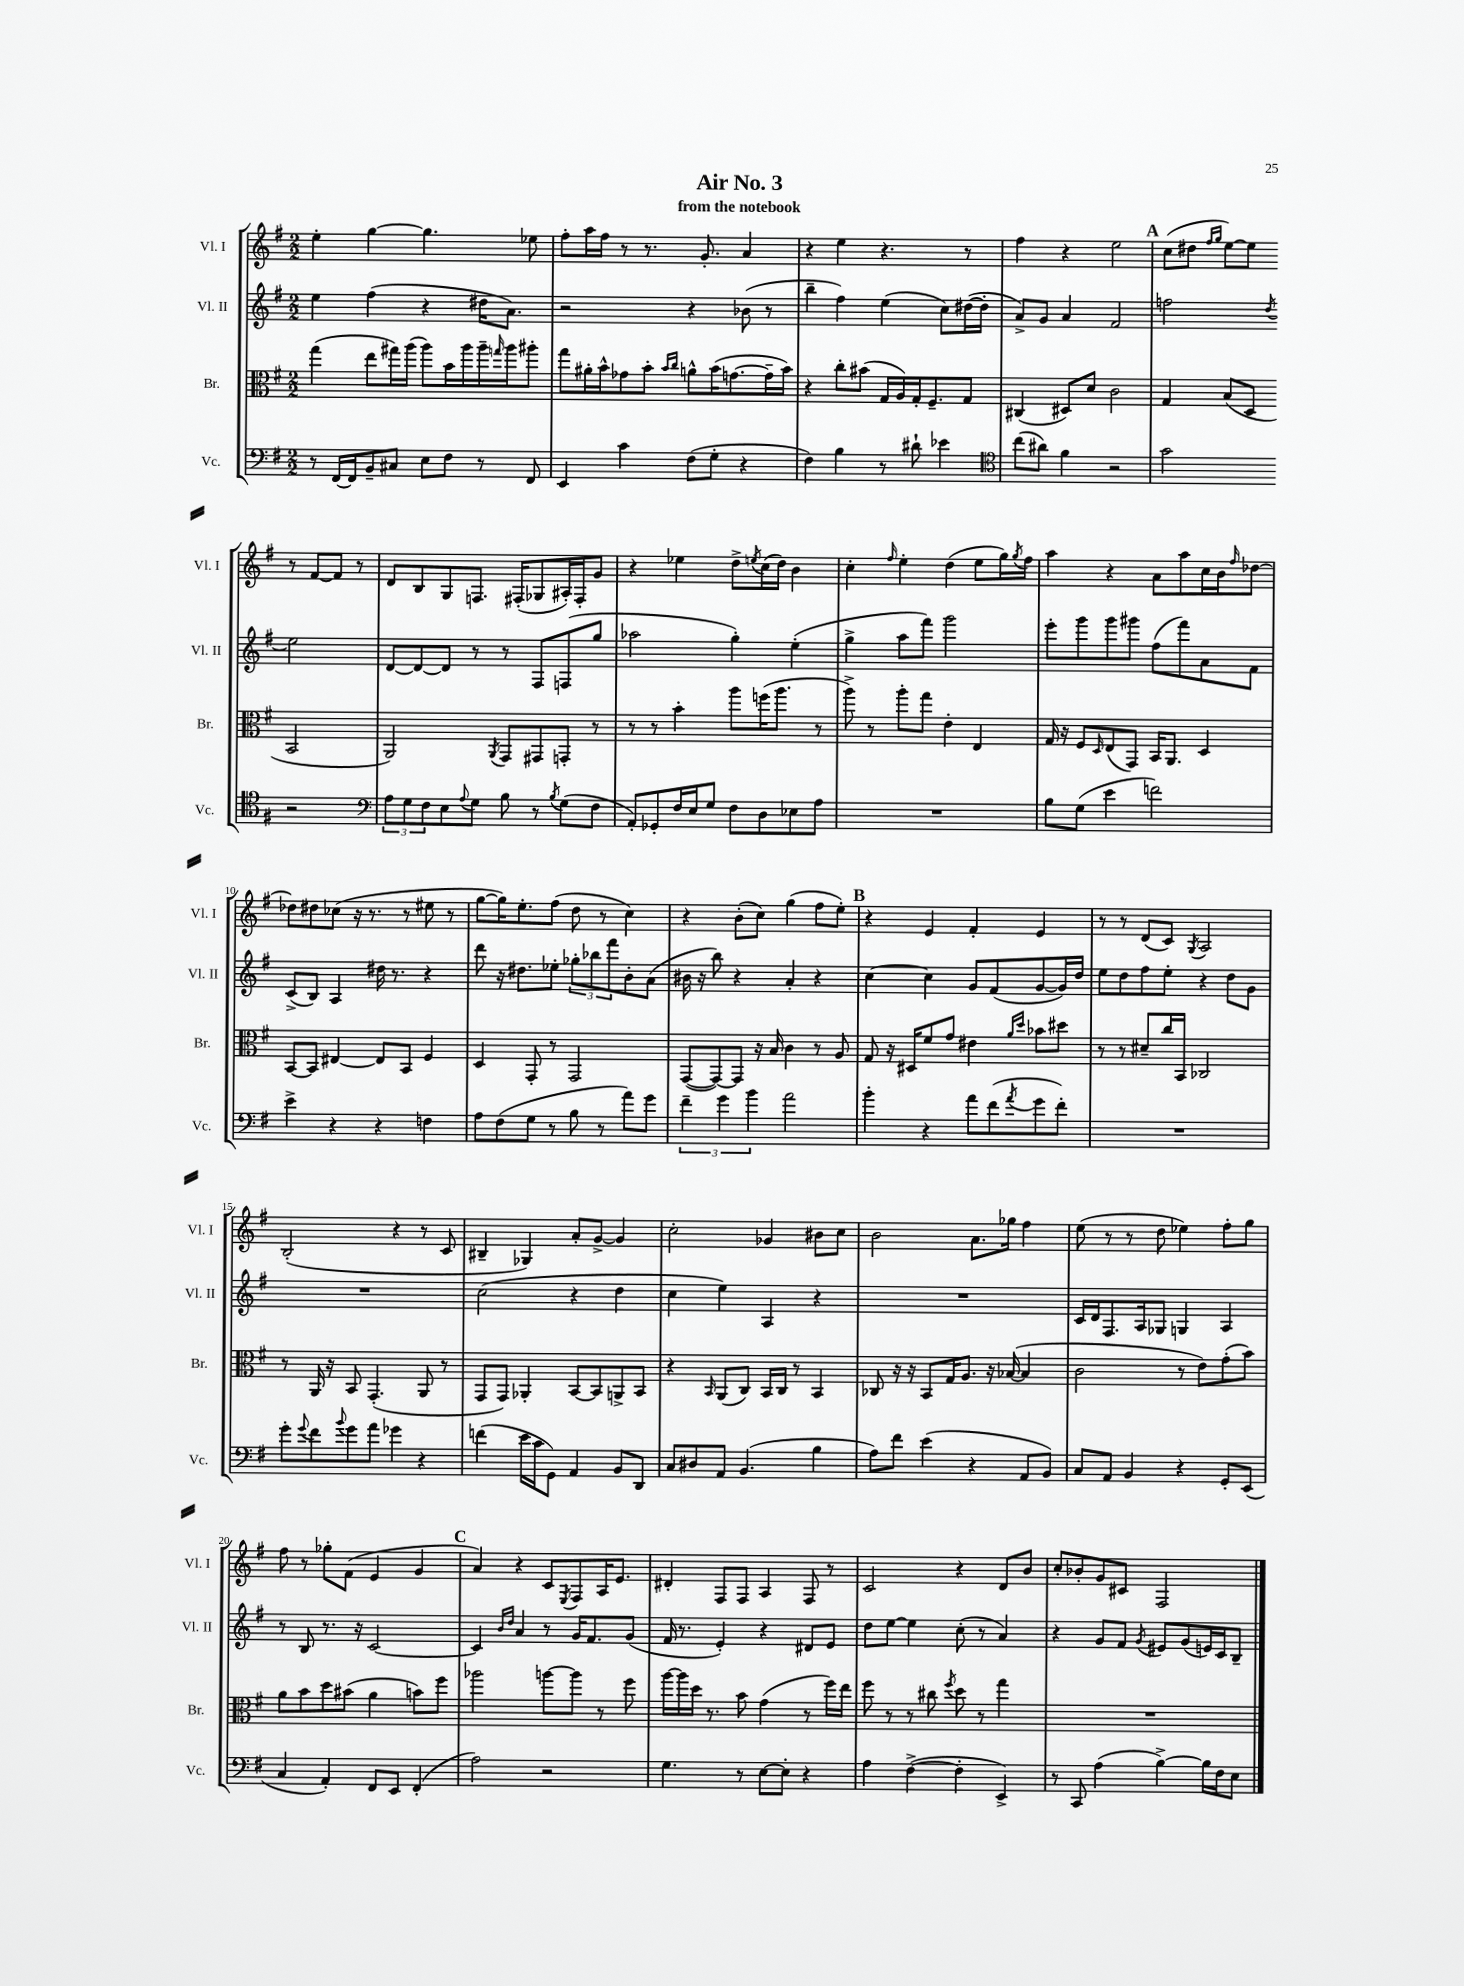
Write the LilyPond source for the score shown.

\header { title = "Air No. 3" subtitle = "from the notebook" }
<<
\new StaffGroup <<
\new Staff = "s0" \with { instrumentName = "Vl. I" shortInstrumentName = "Vl. I" } {
    \clef treble \key g \major \numericTimeSignature \time 2/2
    e''4-. g''4~ g''4. ees''8 |
    fis''8-. a''16 fis''16 r8 r8. g'8.-. a'4 |
    r4 e''4 r4. r8 |
    fis''4 r4 e''2 |
    \mark \markup { \bold "A" } c''8( dis''8 \grace { fis''16 g''16 } e''8~) e''8 r8 fis'8~ fis'8 r8 |
    d'8 b8 g8 f8. fis16-.( ges8 ais16-.) fis16-. g'8 |
    r4 ees''4 d''8-> \acciaccatura { e''8 } c''16( d''16) b'4 |
    c''4-. \grace { fis''16 } e''4-. d''4( e''8 g''16) \acciaccatura { g''8 } fis''16 |
    a''4 r4 a'8 a''8 c''16 b'16 \grace { fis''16 } des''8~ |
    des''8 dis''8 ces''8( r16 r8. r8 eis''8 r8 |
    g''8~ g''16) e''8.-. fis''8( d''8 r8 c''4) |
    r4 b'8-.( c''8) g''4( fis''8 e''8-.) |
    \mark \markup { \bold "B" } r4 e'4 fis'4-. e'4 |
    r8 r8 d'8( c'8) \acciaccatura { g8 } a2 |
    b2-.( r4 r8 c'8 |
    bis4-- ges4) a'8-. g'8~-> g'4 |
    c''2-. ges'4 bis'8 c''8 |
    b'2 a'8. ges''16 fis''4 |
    e''8( r8 r8 d''8 ees''4) fis''8-. g''8 |
    fis''8 r8 ges''8-. fis'8( e'4 g'4 |
    \mark \markup { \bold "C" } a'4) r4 c'8 \acciaccatura { e8 } fis8 a16 e'8. |
    dis'4-. fis8 fis8 a4 fis8 r8 |
    c'2 r4 d'8 b'8 |
    c''8-. bes'8-. g'8 cis'8 fis2 \bar "|." |
}
\new Staff = "s1" \with { instrumentName = "Vl. II" shortInstrumentName = "Vl. II" } {
    \clef treble \key g \major \numericTimeSignature \time 2/2
    e''4 fis''4( r4 dis''16 a'8.) |
    r2 r4 bes'8( r8 |
    b''4-- fis''4) e''4( c''8) dis''16~( dis''16-. |
    a'8->) g'8 a'4 fis'2 |
    \mark \markup { \bold "A" } f''2 \acciaccatura { d''8 } e''2 |
    d'8~ d'8~ d'8 r8 r8 fis8 f8( g''8 |
    aes''2 g''4-.) e''4-.( |
    g''4-> a''8 fis'''8) g'''2 |
    e'''8-. g'''8 g'''8 gis'''8 fis''8( fis'''8) a'8 fis'8 |
    c'8->( b8) a4 dis''16 r8. r4 |
    d'''8 r16 dis''8. ees''8-. \tuplet 3/2 { ges''8-. bes''8 fis'''8 } b'8-. a'8( |
    bis'16 r16 b''8) r4 a'4-. r4 |
    \mark \markup { \bold "B" } c''4~ c''4 g'8 fis'8( g'8~ g'16) d''16 |
    e''8 d''8 fis''8 e''8-. r4 d''8 g'8 |
    R1 |
    c''2( r4 d''4 |
    c''4 e''4) a4 r4 |
    R1 |
    c'16 d'16 fis8. a16 ges8 g4 a4 |
    r8 b8 r8. r16 c'2~ |
    \mark \markup { \bold "C" } c'4 \grace { b'16 d''16 } a'4 r8 g'16 fis'8. g'8( |
    fis'16 r8. e'4-.) r4 dis'8 e'8 |
    d''8 e''8~ e''4 c''8-.( r8 a'4) |
    r4 g'8 fis'8 \acciaccatura { g'8 } eis'8 g'8( e'16) c'16 b8-- \bar "|." |
}
\new Staff = "s2" \with { instrumentName = "Br." shortInstrumentName = "Br." } {
    \clef alto \key g \major \numericTimeSignature \time 2/2
    g''4( e''8 gis''16) a''16( a''8) b'16 a''16 a''16-- \grace { g''16 } a''16 ais''8-. |
    g''8 ais'16-. b'16-^ ges'8 b'8-. \grace { b'16 c''16 } a'8-^ b'16( g'8.~ g'16-- b'16) |
    r4 c''8-. bis'8( g16 a16) g16-. fis8.-- g8 |
    cis4( dis8) d'8 c'2 |
    \mark \markup { \bold "A" } g4 b8( d8 b,2 |
    a,2) \acciaccatura { a,8 } g,8 gis,8 g,8-. r8 |
    r8 r8 b'4-. a''8 f''16( a''8. r8 |
    a''8->) r8 a''8-. g''8 e'4-. e4 |
    g16 r16 fis8 \grace { d16 } e8( g,8) b,16 a,8. d4 |
    b,8~ b,8 eis4~ eis8 b,8 fis4 |
    d4 g,8-. r8 g,2 |
    g,8~( g,8~) g,8 r16 b16 c'4 r8 a8 |
    \mark \markup { \bold "B" } g8 r16 dis16 fis'8 g'8 eis'4 \grace { a'16 d''16 } bes'8 dis''8 |
    r8 r8 dis'8-- c''16 b,16 ces2 |
    r8 a,16 r16 b,8 g,4.-.( a,8 r8 |
    g,8 g,8) aes,4-. b,8~ b,8 a,8-> b,8 |
    r4 \grace { b,16 } a,8( c8) b,16 c16 r8 b,4 |
    ces8 r16 r16 b,8 g16 a8. r16 bes16~( bes4 |
    c'2 r8 e'8) g'8-.( b'8) |
    a'8 b'8 d''8 bis'8( a'4 b'8) fis''8 |
    \mark \markup { \bold "C" } aes''2 a''8~ a''8 r8 fis''8 |
    a''16~ a''16 d''16 r8. b'8 g'4( r8 fis''16) e''16 |
    fis''8 r8 r8 cis''8 \acciaccatura { fis''8 } d''8 r8 g''4 |
    R1 \bar "|." |
}
\new Staff = "s3" \with { instrumentName = "Vc." shortInstrumentName = "Vc." } {
    \clef bass \key g \major \numericTimeSignature \time 2/2
    r8 fis,16~ fis,16 b,8-- cis8 e8 fis8 r8 fis,8 |
    e,4 c'4 fis8( g8-. r4 |
    fis4) b4 r8 dis'8-! ees'4 |
    \clef tenor c''8( ais'8) fis'4 r2 |
    \mark \markup { \bold "A" } g'2 r2 |
    \clef bass \tuplet 3/2 { a8 g8 fis8 } e8 \appoggiatura { a8 } g8 b8 r8 \acciaccatura { b8 } g8( fis8 |
    a,8-.) ges,8-. fis16 e16 g8 fis8 d8 ees8 a8 |
    R1 |
    b8 g8( e'4 f'2) |
    e'4-> r4 r4 f4 |
    a8 fis8( g8 r8 b8 r8 a'8) g'8 |
    \tuplet 3/2 { fis'4-- g'4 b'4 } a'2 |
    \mark \markup { \bold "B" } b'4-. r4 a'8 fis'8( \acciaccatura { a'8 } g'8 fis'8-.) |
    R1 |
    g'8-. \appoggiatura { g'8 } fis'8 \appoggiatura { b'8 } g'8 a'8 ges'4 r4 |
    f'4( e'16 c'16 g,8) a,4 b,8 d,8 |
    c8 dis8 a,8 b,4.( b4 |
    a8) fis'8 e'4( r4 a,8 b,8) |
    c8 a,8 b,4 r4 g,8-. e,8( |
    c4 a,4-.) fis,8 e,8 fis,4-.( |
    \mark \markup { \bold "C" } a2) r2 |
    g4. r8 e8~ e8-. r4 |
    a4 fis4~->( fis4-. e,4->) |
    r8 c,8 a4( b4~->) b16 fis16 e8 \bar "|." |
}
>>
>>
